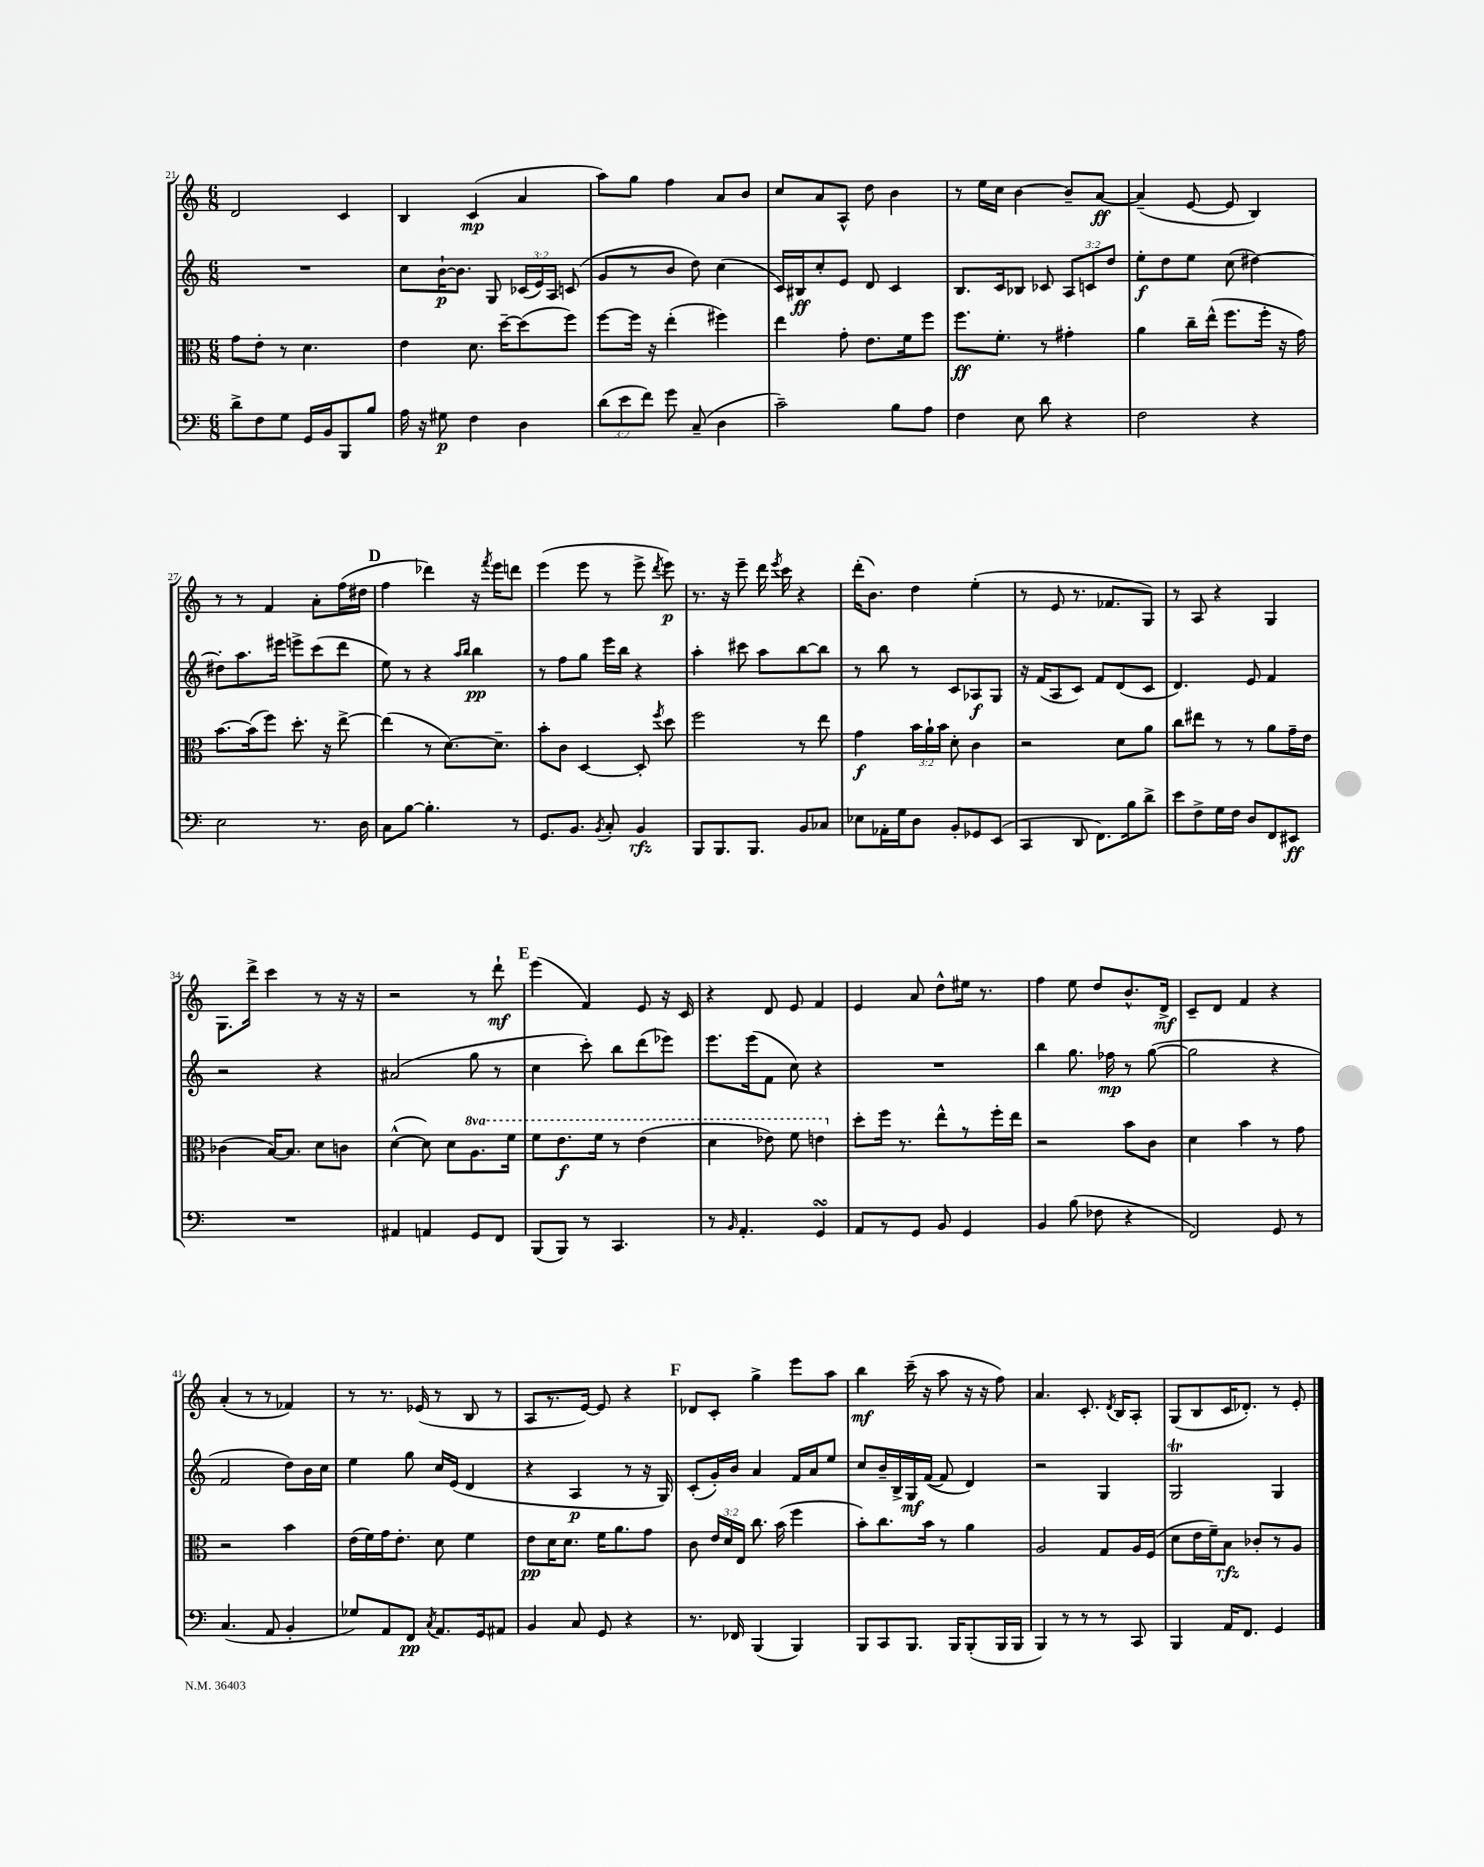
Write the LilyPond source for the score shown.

<<
\new StaffGroup <<
\new Staff = "s0" {
    \clef treble \key c \major \numericTimeSignature \time 6/8
    \autoBeamOff d'2 c'4 |
    b4 c'4\mp( a'4 |
    a''8[) g''8] f''4 a'8[ b'8] |
    c''8[ a'8 a8]-^ d''8 b'4 |
    r8 e''16[ c''16] b'4~ b'8[-- a'8]~\ff |
    a'4--( e'8~ e'8 b4) |
    r8 r8 f'4 a'8[-. f''16( dis''16] |
    \mark \markup { \bold "D" } f''4 des'''4) r16 \acciaccatura { f'''8 } e'''16[ d'''8] |
    e'''4( e'''8 r8 e'''8-> \acciaccatura { d'''8 } e'''8\p) |
    r8. r16 e'''8-- d'''16 \acciaccatura { e'''8 } c'''16 r4 |
    d'''16[-.( b'8.]) d''4 e''4-.( |
    r8 e'8 r8. fes'8.[ g8]) |
    r8 a8 r4 g4 |
    g8.[ d'''16]-> c'''4 r8 r16 r16 |
    r2 r8 d'''8-!\mf |
    \mark \markup { \bold "E" } e'''4( f'4) e'8 r16 c'16 |
    r4 d'8 e'8 f'4 |
    e'4 a'8 d''8[-^ eis''16] r8. |
    f''4 e''8 d''8[ b'8.-^ d'16]->\mf |
    c'8[-- d'8] f'4 r4 |
    a'4-.( r8 r8 fes'4) |
    r8 r8. ees'16( r8 b8 r8 |
    a8[ r8. e'16]~) e'8 r4 |
    \mark \markup { \bold "F" } des'8[ c'8]-. g''4-> e'''8[ a''8] |
    b''4\mf c'''16--( r16 a''8 r16 r16 f''8) |
    a'4. c'8.-. \acciaccatura { d'8 } b16[ a8]-. |
    g8[( b8 c'16 des'8.]-.) r8 e'8-. \bar "|." |
}
\new Staff = "s1" {
    \clef treble \key c \major \numericTimeSignature \time 6/8 \override Staff.TupletNumber.text = #tuplet-number::calc-fraction-text
    \autoBeamOff R2. |
    c''8[ b'16~-!\p b'8.] g8 \tuplet 3/2 { ces'16[( e'16) a16] } c'8( |
    g'8[ r8 b'8] d''8) c''4( |
    c'16[) bis16\ff c''8-. e'8] d'8 c'4 |
    b8.[ c'16 bes8] ces'8 \tuplet 3/2 { a8[ c'8 d''8] } |
    e''8[-.\f d''8 e''8] c''8( dis''4~) |
    dis''8[-. a''8. eis'''16] e'''8[-> c'''8( d'''8] |
    \mark \markup { \bold "D" } e''8) r8 r4 \grace { a''16[ b''16] } b''4\pp |
    r8 f''8[ g''8] e'''16[ b''16] r4 |
    a''4-. cis'''8 a''8[ b''8~ b''8] |
    r8 b''8 r8 c'8[ aes8\f g8] |
    r16 f'16[( a8 c'8]) f'8[ d'8( c'8] |
    d'4.) e'8 f'4 |
    r2 r4 |
    ais'2( g''8 r8 |
    \mark \markup { \bold "E" } c''4 c'''8-.) b''8[ d'''8( ees'''8]) |
    e'''8.[ e'''16( f'8] c''8) r4 |
    R2. |
    b''4 g''8. fes''16\mp r8 g''8~( |
    g''2 r4 |
    f'2 d''8[) b'16 c''16] |
    e''4 g''8 c''16[ e'16]( d'4 |
    r4 a4\p r8 r16 g16) |
    \mark \markup { \bold "F" } c'8[-.( g'16-.) b'16] a'4 f'16[ a'16 e''8] |
    c''8[ b'16-- b16-> g16\mf f'16]~( f'8 d'4) |
    r2 g4 |
    g2\trill g4 \bar "|." |
}
\new Staff = "s2" {
    \clef alto \key c \major \numericTimeSignature \time 6/8 \override Staff.TupletNumber.text = #tuplet-number::calc-fraction-text \set Staff.ottavationMarkups = #ottavation-simple-ordinals
    \autoBeamOff g'8[ e'8]-. r8 d'4. |
    e'4 d'8. d''16[~-- d''8( f''8]) |
    f''8[~ f''16] r16 e''4-.( fis''4) |
    e''4 g'8-. e'8.[ f'16 f''8] |
    f''8.[\ff f'8.]-. r8 gis'4-. |
    a'4 c''16[-- e''16]-^( f''8.[ f''16]-. r16 g'16) |
    b'8.[~ b'16( f''8]) d''8.-. r16 e''8~-> |
    \mark \markup { \bold "D" } e''4( r8 d'8.[~) d'8.]-- |
    b'8[-. c'8] d4~ d8-. \acciaccatura { f''8 } d''8 |
    f''2 r8 e''8 |
    g'4\f \tuplet 3/2 { b'16[ a'16-! b'16] } d'8-. c'4 |
    r2 d'8[ a'8] |
    c''8[ eis''8] r8 r8 a'8[ g'16-- e'16] |
    ces'4( b16[~) b8.] d'8[ c'8] |
    d'4~-^( d'8) d'8[ \ottava #1 a'8. f''16] |
    \mark \markup { \bold "E" } f''8[ e''8.\f f''16] r8 e''4( |
    d''4 ees''8) f''8 e''4 \ottava #0 |
    d''8[-. f''16] r8. e''8[-^ r8 f''16-. e''16] |
    r2 b'8[ c'8] |
    d'4 b'4 r8 g'8 |
    r2 b'4 |
    e'16[( f'16) g'16 e'8.]-. d'8 f'4 |
    e'8[\pp d'16 d'8.] f'16[ a'8. g'8] |
    \mark \markup { \bold "F" } c'8 \tuplet 3/2 { e'16[ d'16 e16] } c''8. b'16( f''4 |
    b'8[-.) c''8. b'16] r8 a'4 |
    a2 g8[ a16 f16]( |
    d'8[ e'16 f'16--) b8]\rfz ces'8[-. r8 a8] \bar "|." |
}
\new Staff = "s3" {
    \clef bass \key c \major \numericTimeSignature \time 6/8 \override Staff.TupletNumber.text = #tuplet-number::calc-fraction-text
    \autoBeamOff d'8[-> f8 g8] g,16[ b,16 b,,8 b8] |
    a16 r16 gis8\p f4 d4 |
    \tuplet 3/2 { d'8[( e'8 f'8]) } g'8 c8--( d4 |
    c'2--) b8[ a8] |
    f4 e8 d'8 r4 |
    f2 r4 |
    e2 r8. d16 |
    \mark \markup { \bold "D" } c8[ b8]~ b4.-. r8 |
    g,8.[ b,8.] \acciaccatura { b,8 } c8-. b,4\rfz |
    b,,8[ b,,8. b,,8.] b,8[ ces8] |
    ees8[ aes,16-. g16 d8] b,8[-. ges,8 e,8]( |
    c,4 d,8 f,8.[) b16 d'8]-> |
    e'8[ f8-> g16 f16] d8[ f,8 eis,8]\ff |
    R2. |
    ais,4 a,4 g,8[ f,8] |
    \mark \markup { \bold "E" } b,,8[( b,,8]) r8 c,4. |
    r8 \grace { b,16 } a,4.-. g,4\turn |
    a,8[ r8 g,8] b,8 g,4 |
    b,4 b8( fes8 r4 |
    f,2) g,8 r8 |
    c4.( a,8 b,4-. |
    ges8[) a,8 f,8]\pp \acciaccatura { c8 } a,8.[ g,16 ais,8] |
    b,4 c8 g,8 r4 |
    \mark \markup { \bold "F" } r8. fes,16 b,,4( b,,4) |
    b,,8[ c,8 b,,8.] b,,16[ b,,8-.( b,,16 b,,16] |
    b,,4) r8 r8 r8 c,8 |
    b,,4 a,16[ f,8.] g,4 \bar "|." |
}
>>
>>
\layout { \context { \Score currentBarNumber = #21 } }
